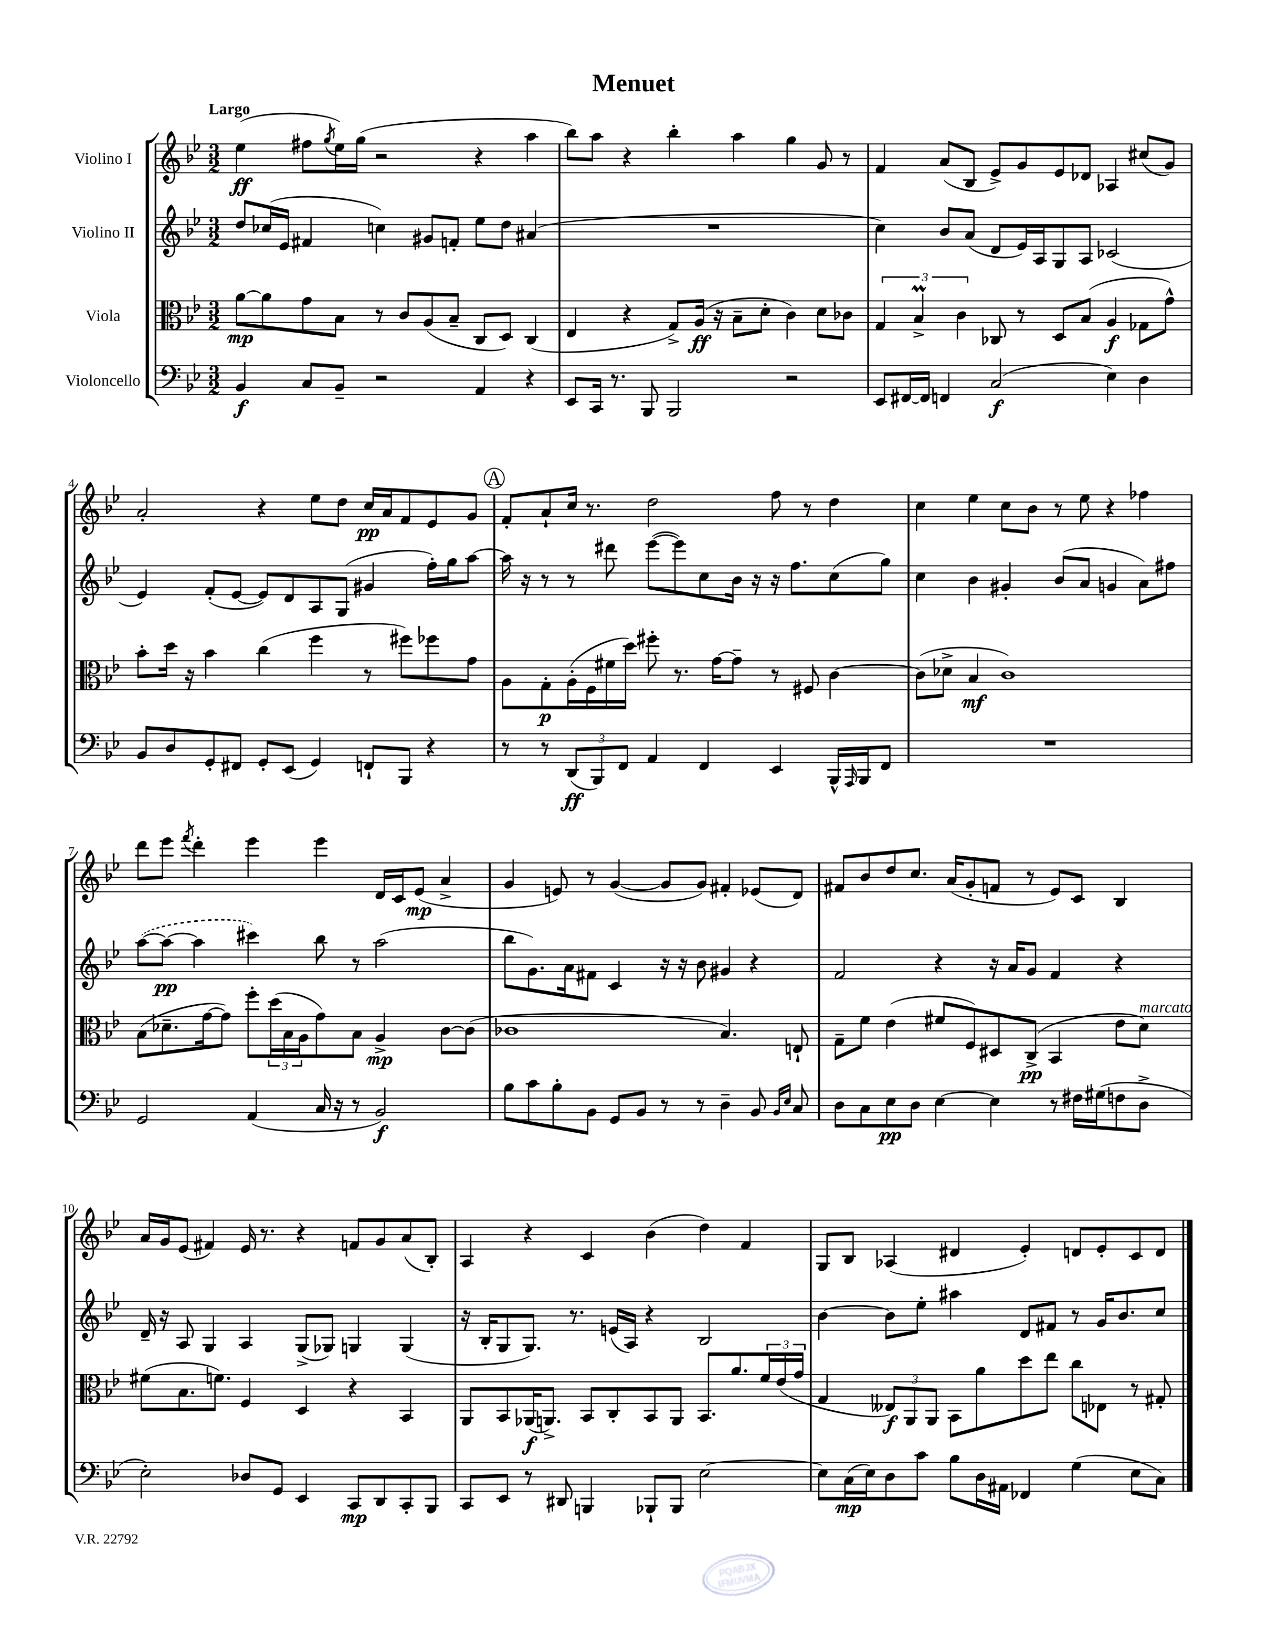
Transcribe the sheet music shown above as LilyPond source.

\header { title = "Menuet" }
<<
\new StaffGroup <<
\new Staff = "s0" \with { instrumentName = "Violino I" } {
    \clef treble \key bes \major \numericTimeSignature \time 3/2 \tempo "Largo"
    ees''4\ff( fis''8 \acciaccatura { g''8 } ees''16) g''16( r2 r4 a''4 |
    bes''8) a''8 r4 bes''4-. a''4 g''4 g'8 r8 |
    f'4 a'8( bes8 ees'8->) g'8 ees'8 des'8 aes4 cis''8( g'8) |
    a'2-. r4 ees''8 d''8 c''16\pp a'16 f'8 ees'8 g'8 |
    \mark \markup { \circle "A" } f'8-. a'8-! c''16 r8. d''2 f''8 r8 d''4 |
    c''4 ees''4 c''8 bes'8 r8 ees''8 r4 fes''4 |
    d'''8 ees'''8 \acciaccatura { f'''8 } d'''4-. ees'''4 ees'''4 d'16 c'16 ees'8\mp( a'4-> |
    g'4 e'8) r8 g'4~( g'8 g'8) fis'4-. ees'8( d'8) |
    fis'8 bes'8 d''8 c''8. a'16( g'8-. f'8 r8 ees'8) c'8 bes4 |
    a'16 g'16 ees'8( fis'4) ees'16 r8. r4 f'8 g'8 a'8( bes8-.) |
    a4 r4 c'4 bes'4( d''4) f'4 |
    g8 bes8 aes4( dis'4 ees'4-.) d'8 ees'8-. c'8 d'8 \bar "|." |
}
\new Staff = "s1" \with { instrumentName = "Violino II" } {
    \clef treble \key bes \major \numericTimeSignature \time 3/2
    d''8 ces''16( ees'16 fis'4 c''4) gis'8 f'8-. ees''8 d''8 ais'4( |
    R1. |
    c''4) bes'8 a'8( d'8 ees'16) a16 g8 a8 ces'2( |
    ees'4) f'8-.( ees'8~ ees'8) d'8 a8 g8( gis'4 f''16-.) g''16 a''8~ |
    \mark \markup { \circle "A" } a''16 r16 r8 r8 dis'''8 ees'''8~( ees'''8) c''8 bes'16 r16 r16 f''8. c''8( g''8) |
    c''4 bes'4 gis'4-. bes'8( a'8 g'4 a'8) fis''8 |
    \once \slurDashed a''8~( a''8~\pp a''4 cis'''4) bes''8 r8 a''2( |
    bes''8 g'8.) a'16 fis'8 c'4 r16 r16 bes'8 gis'4 r4 |
    f'2 r4 r16 a'16 g'8 f'4 r4 |
    d'16-- r16 a8 g4 a4 g8->( ges8) g4 g4( |
    r16 bes16-. g8 g8.) r8. e'16( a16) r4 bes2 |
    bes'4~ bes'8 ees''8-. ais''4 d'8 fis'8 r8 g'16 bes'8. c''8 \bar "|." |
}
\new Staff = "s2" \with { instrumentName = "Viola" } {
    \clef alto \key bes \major \numericTimeSignature \time 3/2
    a'8~\mp a'8 g'8 bes8 r8 c'8 a8( bes8-- c8 d8) c4( |
    ees4 r4 g8->) a16\ff( r16 bes8-- d'8-. c'4) d'8 ces'8 |
    \tuplet 3/2 { g4 bes4->\prall c'4 } ces8 r8 d8 bes8( a4\f ges8 g'8-^) |
    bes'8-. d''16 r16 bes'4 c''4( f''4 r8 fis''8) fes''8 g'8 |
    \mark \markup { \circle "A" } a8 g8-.\p a16-.( f16 fis'16 d''16) fis''8-. r8. g'16~ g'8-- r8 fis8 c'4~ |
    c'8( des'8-> bes4\mf c'1) |
    bes8( des'8.-- g'16~ g'8) f''8-. \tuplet 3/2 { d''16( bes16 a16 } g'8) bes8 a4->\mp c'8~ c'8( |
    ces'1 bes4.) e8-! |
    g8-- f'8 ees'4( fis'8 f8) dis8 c8->\pp( bes,4 ees'8 d'8^\markup { \italic "marcato" }) |
    fis'8( bes8. f'8.) f4 d4 r4 bes,4 |
    a,8 bes,8 aes,16\f( a,8.->) bes,8 c8-. bes,8 a,8 bes,8. a'8. \tuplet 3/2 { f'16 ees'16( g'16 } |
    g4 \tuplet 3/2 { eeses8\f) a,8 a,8 } bes,8 a'8 d''8 ees''8 c''8 ees8 r8 gis8-. \bar "|." |
}
\new Staff = "s3" \with { instrumentName = "Violoncello" } {
    \clef bass \key bes \major \numericTimeSignature \time 3/2
    bes,4\f c8 bes,8-- r2 a,4 r4 |
    ees,8 c,16 r8. bes,,8 bes,,2 r2 |
    ees,8 fis,16~ fis,16 f,4 c2\f( ees4) d4 |
    bes,8 d8 g,8-. fis,8 g,8-. ees,8( g,4) f,8-! bes,,8 r4 |
    \mark \markup { \circle "A" } r8 r8 \tuplet 3/2 { d,8\ff( bes,,8) f,8 } a,4 f,4 ees,4 bes,,16-^ \grace { a,,16 } bes,,16 f,8 |
    R1. |
    g,2 a,4( c16 r16 r8 bes,2\f) |
    bes8 c'8 bes8-. bes,8 g,8 bes,8 r8 r8 d4-- bes,8 \grace { bes,16 ees16 } c8 |
    d8 c8 ees8\pp d8 ees4~ ees4 r8 fis16 gis16( f8 d8-> |
    ees2-.) des8 g,8 ees,4 c,8\mp d,8 c,8-. bes,,8 |
    c,8 ees,8 r8 dis,8 b,,4 bes,,8-! bes,,8 ees2~ |
    ees8 c16\mp( ees16) d8 c'8 bes8 d16 ais,16 fes,4 g4( ees8 c8) \bar "|." |
}
>>
>>
